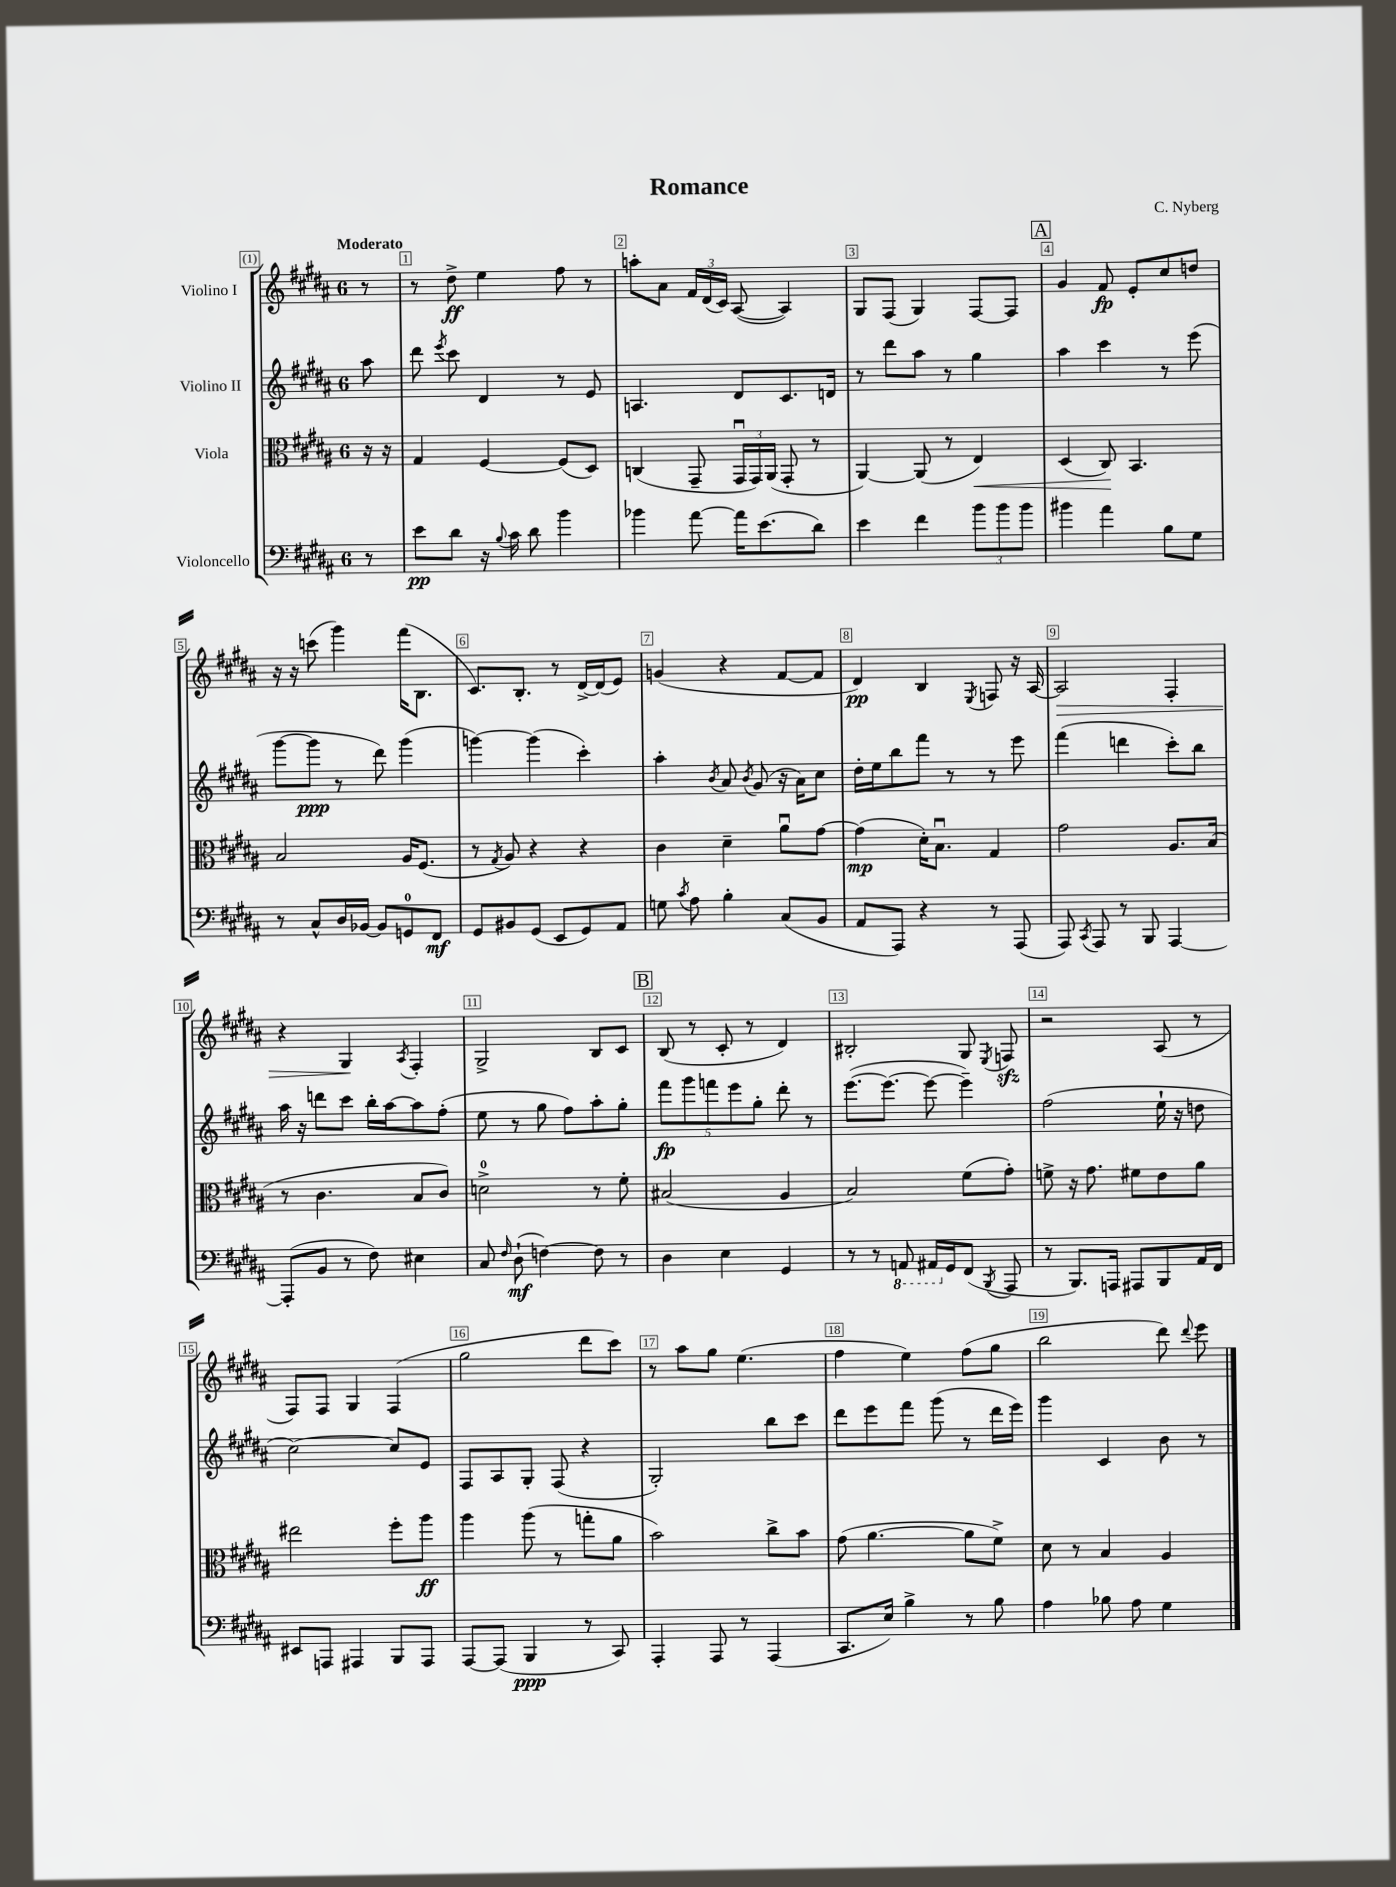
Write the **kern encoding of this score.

**kern	**kern	**kern	**kern
*staff4	*staff3	*staff2	*staff1
*clefF4	*clefC3	*clefG2	*clefG2
*k[f#c#g#d#a#]	*k[f#c#g#d#a#]	*k[f#c#g#d#a#]	*k[f#c#g#d#a#]
*M6/8	*M6/8	*M6/8	*M6/8
8r	16r	8aa#	8r
.	16r	.	.
=	=	=	=
8e	4G#	8ddd#	8r
.	.	8qeee	.
8d#	.	8ccc#	8dd#^
16r	[4F#	4d#	4ee
8qqB	.	.	.
16c#	.	.	.
8d#	.	.	.
4b	(8F#]	8r	8ff#
.	8D#)	8e	8r
=	=	=	=
4b-	(4C	4.A	8aa'
.	.	.	8a#
[8a#	8GG#~	.	24f#
.	.	.	(24d#
.	.	.	24c#)
16a#]	24GG#u	8d#	([8A#
.	24GG#)	.	.
(8.e	.	.	.
.	(24AA#	.	.
.	8GG#'	8.c#	4A#])
8d#)	8r	.	.
.	.	16d	.
=	=	=	=
4e	[4AA#)	8r	8G#
.	.	8ddd#	(8F#
4f#	(8AA#]	8aa#	4G#)
.	8r	8r	.
12b	4E)	4gg#	[8F#
12b	.	.	.
.	.	.	8F#]
12b	.	.	.
=	=	=	=
4b#	(4D#	4aa#	4g#
4a#	8C#)	4ccc#	8f#
.	4.BB	.	8e'
8B	.	8r	8cc#
8G#	.	(8eee	8dd
=	=	=	=
8r	2B	[8ggg#	16r
.	.	.	16r
8C#^^	.	8ggg#]	(8ccc
16D#	.	8r	4ggg#)
[16BB-	.	.	.
8BB-]	.	8ddd#)	.
8GG	16A#	(4ggg#	(16fff#
.	(8.F#	.	8.B
8FF#	.	.	.
=	=	=	=
8GG#	8r	[4ggg)	8.c#)
.	8qG#	.	.
8BB#	8A#)	.	.
.	.	.	8.B'
(8GG#	4r	(4ggg]	.
8EE	.	.	8r
8GG#)	4r	4ccc#')	[16d#^
.	.	.	(16d#]
8AA#	.	.	8e)
=	=	=	=
8G	4c#	4aa#'	(4g
8qc#	.	.	.
8A#	.	.	.
.	.	8qb	.
4B'	4d#~	8a#	4r
.	.	8qb	.
.	.	(8g#	.
(8C#	8a#u	16r	[8f#
.	.	16a#)	.
8BB	[8g#	8cc#	8f#]
=	=	=	=
8AA#	(4g#]	16dd#'	4d#)
.	.	16ee	.
8AAA#)	.	8bb	.
4r	16d#')	8fff#	4B
.	8.Bu	.	.
.	.	8r	.
.	.	.	8qE
8r	4G#	8r	8F
(8AAA#	.	8eee	16r
.	.	.	[16A#
=	=	=	=
8AAA#)	2g#	(4fff#	2A#]
8qCC#	.	.	.
8AAA#	.	.	.
8r	.	4ddd	.
8BBB	.	.	.
[4AAA#	8.A#	8ccc#')	4F#'
.	.	8bb	.
.	(16B	.	.
=	=	=	=
(8AAA#']	8r	16aa#	4r
.	.	16r	.
8BB	4.c#	8ddd	.
8r	.	8ccc#	4G#
8F#)	.	16bb'	.
.	.	[16aa#	.
.	.	.	8qA#
4E#	8B	8aa#]	4F#'
.	8c#)	(8ff#'	.
=	=	=	=
8C#	2d^	8ee	2G#^
16qqF#	.	.	.
(8D#`	.	8r	.
[4F)	.	8gg#	.
.	.	8ff#)	.
8F]	8r	8aa#'	8B
8r	8f#'	8gg#'	8c#
=	=	=	=
4D#	(2B#	10fff#	(8B
.	.	10ggg#	.
.	.	.	8r
.	.	10fff	.
4E	.	.	8c#'
.	.	10eee	.
.	.	.	8r
.	.	10gg#'	.
4GG#	4A#	8ddd#'	4d#)
.	.	8r	.
=	=	=	=
8r	2B)	([8.eee	2B#'
8r	.	.	.
.	.	8.eee_	.
8AAA	.	.	.
16AAA#	.	8eee_	.
16GG#	.	.	.
(8FF#	(8f#	4eee~])	8G#
8qBBB	.	.	8qE
8AAA#	8g#')	.	8F
=	=	=	=
8r	8f^	(2ff#	2r
8.BBB)	16r	.	.
.	8.g#	.	.
16AAA	.	.	.
8AAA#	8f#	.	.
8BBB	8e	16ee`	(8A#
.	.	16r	.
16AA#	8a#	8dd	8r
16FF#	.	.	.
=	=	=	=
8EE#	2ee#	[2cc#)	8F#)
8AAA	.	.	8F#
4AAA#	.	.	4G#
8BBB	8ff#'	8cc#]	(4F#
8AAA#	8aa#	8e	.
=	=	=	=
[8AAA#	4aa#	8F#	2gg#
(8AAA#]	.	8A#	.
4BBB	(8aa#	8G#'	.
.	8r	(8F#	.
8r	8gg'	4r	8ddd#
8CC#)	8a#	.	8ccc#)
=	=	=	=
4AAA#'	2b)	2G#')	8r
.	.	.	8aa#
8AAA#	.	.	8gg#
8r	.	.	(4.ee
(4AAA#	8cc#^	8bb	.
.	8b	8ccc#	.
=	=	=	=
8.CC#	(8g#	8ddd#	4ff#
.	[4.a#	8eee	.
16E)	.	.	.
4B^	.	8fff#	4ee)
.	.	(8ggg#	.
8r	8a#]	8r	(8ff#
8B	8f#^)	16ddd#	8gg#
.	.	16eee)	.
=	=	=	=
4A#	8d#	4ggg#	2bb
.	8r	.	.
8B-	4B	4c#	.
8A#	.	.	.
4G#	4A#	8b	8ddd#)
.	.	.	8qqddd#
.	.	8r	8eee
==	==	==	==
*-	*-	*-	*-
